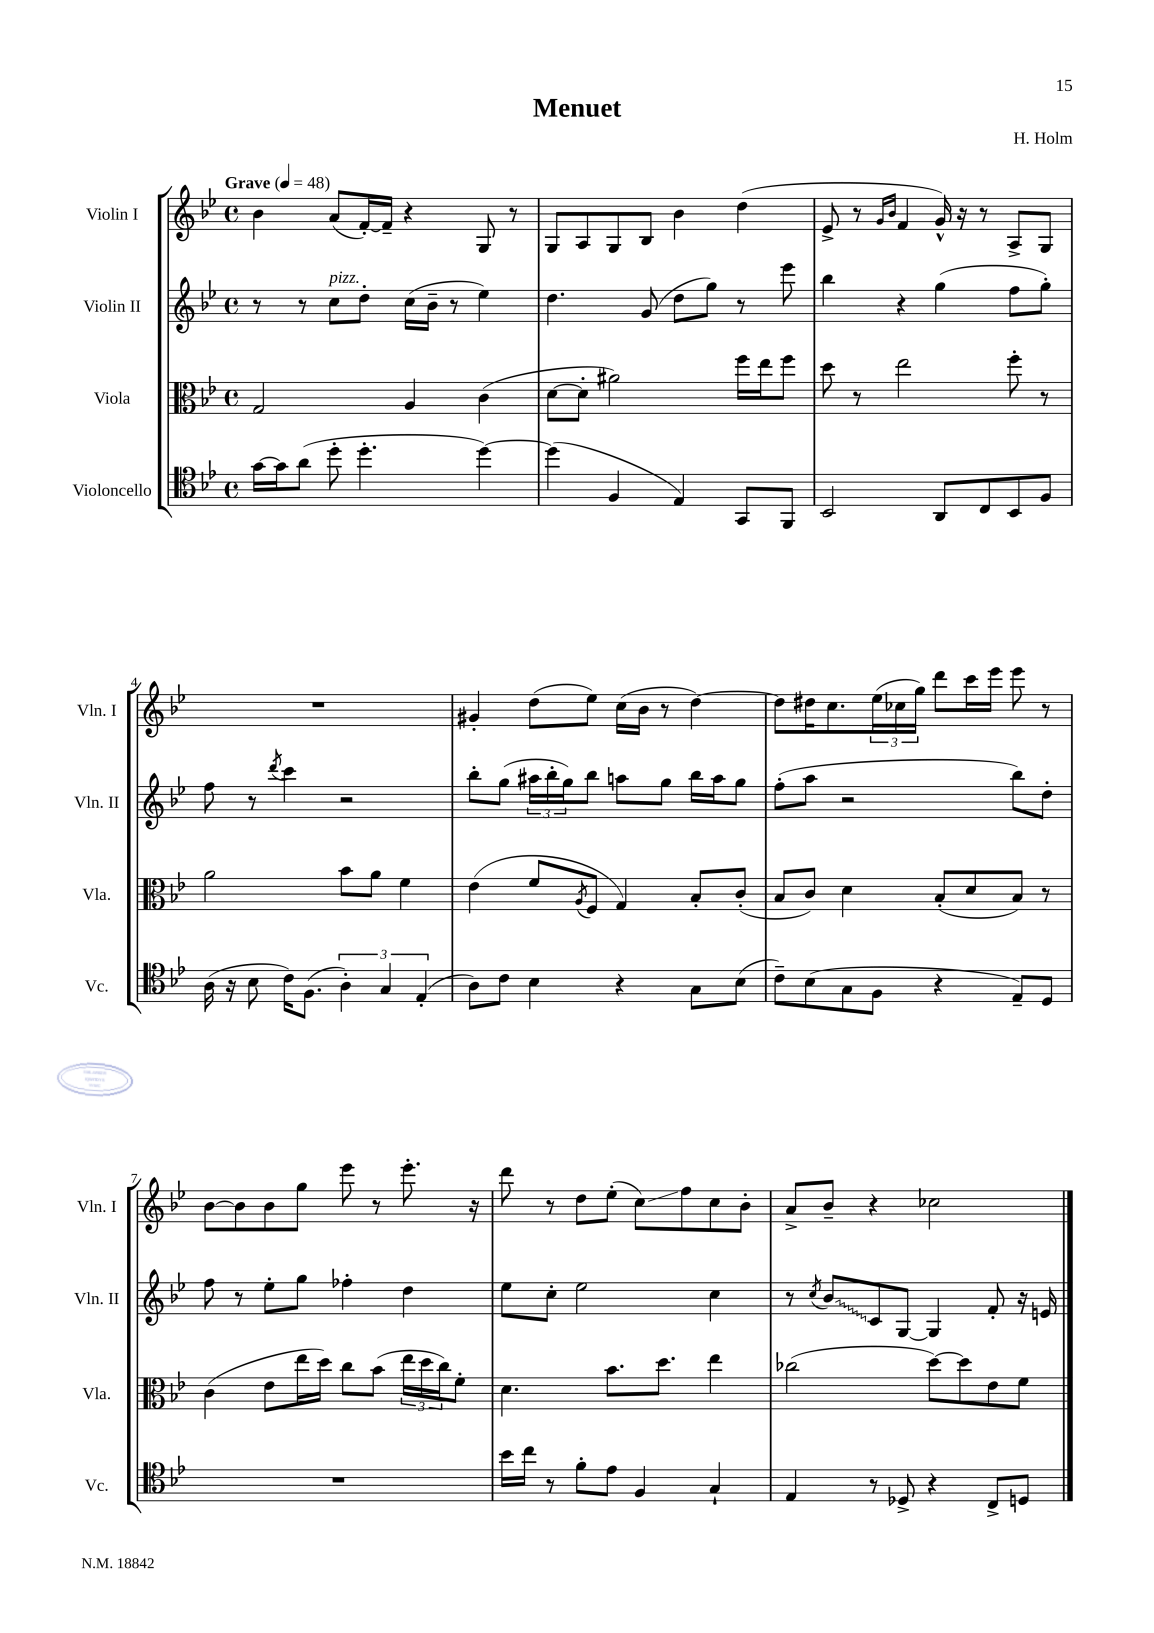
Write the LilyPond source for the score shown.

\header { title = "Menuet" composer = "H. Holm" }
<<
\new StaffGroup <<
\new Staff = "s0" \with { instrumentName = "Violin I" shortInstrumentName = "Vln. I" } {
    \clef treble \key bes \major \defaultTimeSignature \time 4/4 \tempo "Grave" 4 = 48
    bes'4 a'8( f'16~-.) f'16-- r4 g8 r8 |
    g8 a8 g8 bes8 bes'4 d''4( |
    ees'8-> r8 \grace { g'16 bes'16 } f'4 g'16-^) r16 r8 a8-> g8 |
    R1 |
    gis'4-. d''8( ees''8) c''16( bes'16 r8 d''4~) |
    d''8 dis''16 c''8. \tuplet 3/2 { ees''16( ces''16 g''16) } d'''8 c'''16 ees'''16 ees'''8 r8 |
    bes'8~ bes'8 bes'8 g''8 ees'''8 r8 ees'''8.-. r16 |
    d'''8 r8 d''8 ees''8-.( c''8\glissando) f''8 c''8 bes'8-. |
    a'8-> bes'8-- r4 ces''2 \bar "|." |
}
\new Staff = "s1" \with { instrumentName = "Violin II" shortInstrumentName = "Vln. II" } {
    \clef treble \key bes \major \defaultTimeSignature \time 4/4
    r8 r8 c''8^\markup { \italic "pizz." } d''8-. c''16( bes'16-- r8 ees''4) |
    d''4. g'8( d''8 g''8) r8 ees'''8 |
    bes''4 r4 g''4( f''8 g''8-.) |
    f''8 r8 \acciaccatura { d'''8 } c'''4 r2 |
    bes''8-. g''8( \tuplet 3/2 { ais''16 bes''16-. g''16) } bes''8 a''8 g''8 bes''16 a''16 g''8 |
    f''8-.( a''8 r2 bes''8) d''8-. |
    f''8 r8 ees''8-. g''8 fes''4-. d''4 |
    ees''8 c''8-. ees''2 c''4 |
    r8 \acciaccatura { c''8 } \once \override Glissando.style = #'zigzag bes'8\glissando c'8 g8~ g4 f'8-. r16 e'16 \bar "|." |
}
\new Staff = "s2" \with { instrumentName = "Viola" shortInstrumentName = "Vla." } {
    \clef alto \key bes \major \defaultTimeSignature \time 4/4
    g2 a4 c'4( |
    d'8~ d'8-. ais'2) f''16 ees''16 f''8 |
    d''8 r8 ees''2 f''8-. r8 |
    a'2 bes'8 a'8 f'4 |
    ees'4( f'8 \acciaccatura { a8 } f8 g4) bes8-. c'8-.( |
    bes8 c'8) d'4 bes8-.( d'8 bes8) r8 |
    c'4( ees'8 ees''16 d''16) c''8 bes'8( \tuplet 3/2 { ees''16 d''16 c''16) } f'8-. |
    d'4. bes'8. d''8. ees''4 |
    ces''2( d''8~) d''8 ees'8 f'8 \bar "|." |
}
\new Staff = "s3" \with { instrumentName = "Violoncello" shortInstrumentName = "Vc." } {
    \clef tenor \key bes \major \defaultTimeSignature \time 4/4
    g'16~ g'16 a'8( d''8-. d''4.-. d''4~) |
    d''4( f4 ees4) g,8 f,8 |
    bes,2 a,8 c8 bes,8 f8 |
    a16( r16 bes8 c'16) f8.( \tuplet 3/2 { a4-.) g4 ees4-.( } |
    a8) c'8 bes4 r4 g8 bes8( |
    c'8--) bes8( g8 f8 r4 ees8--) d8 |
    R1 |
    bes'16 c''16 r8 f'8-. ees'8 f4 g4-! |
    ees4 r8 des8-> r4 c8-> d8 \bar "|." |
}
>>
>>
